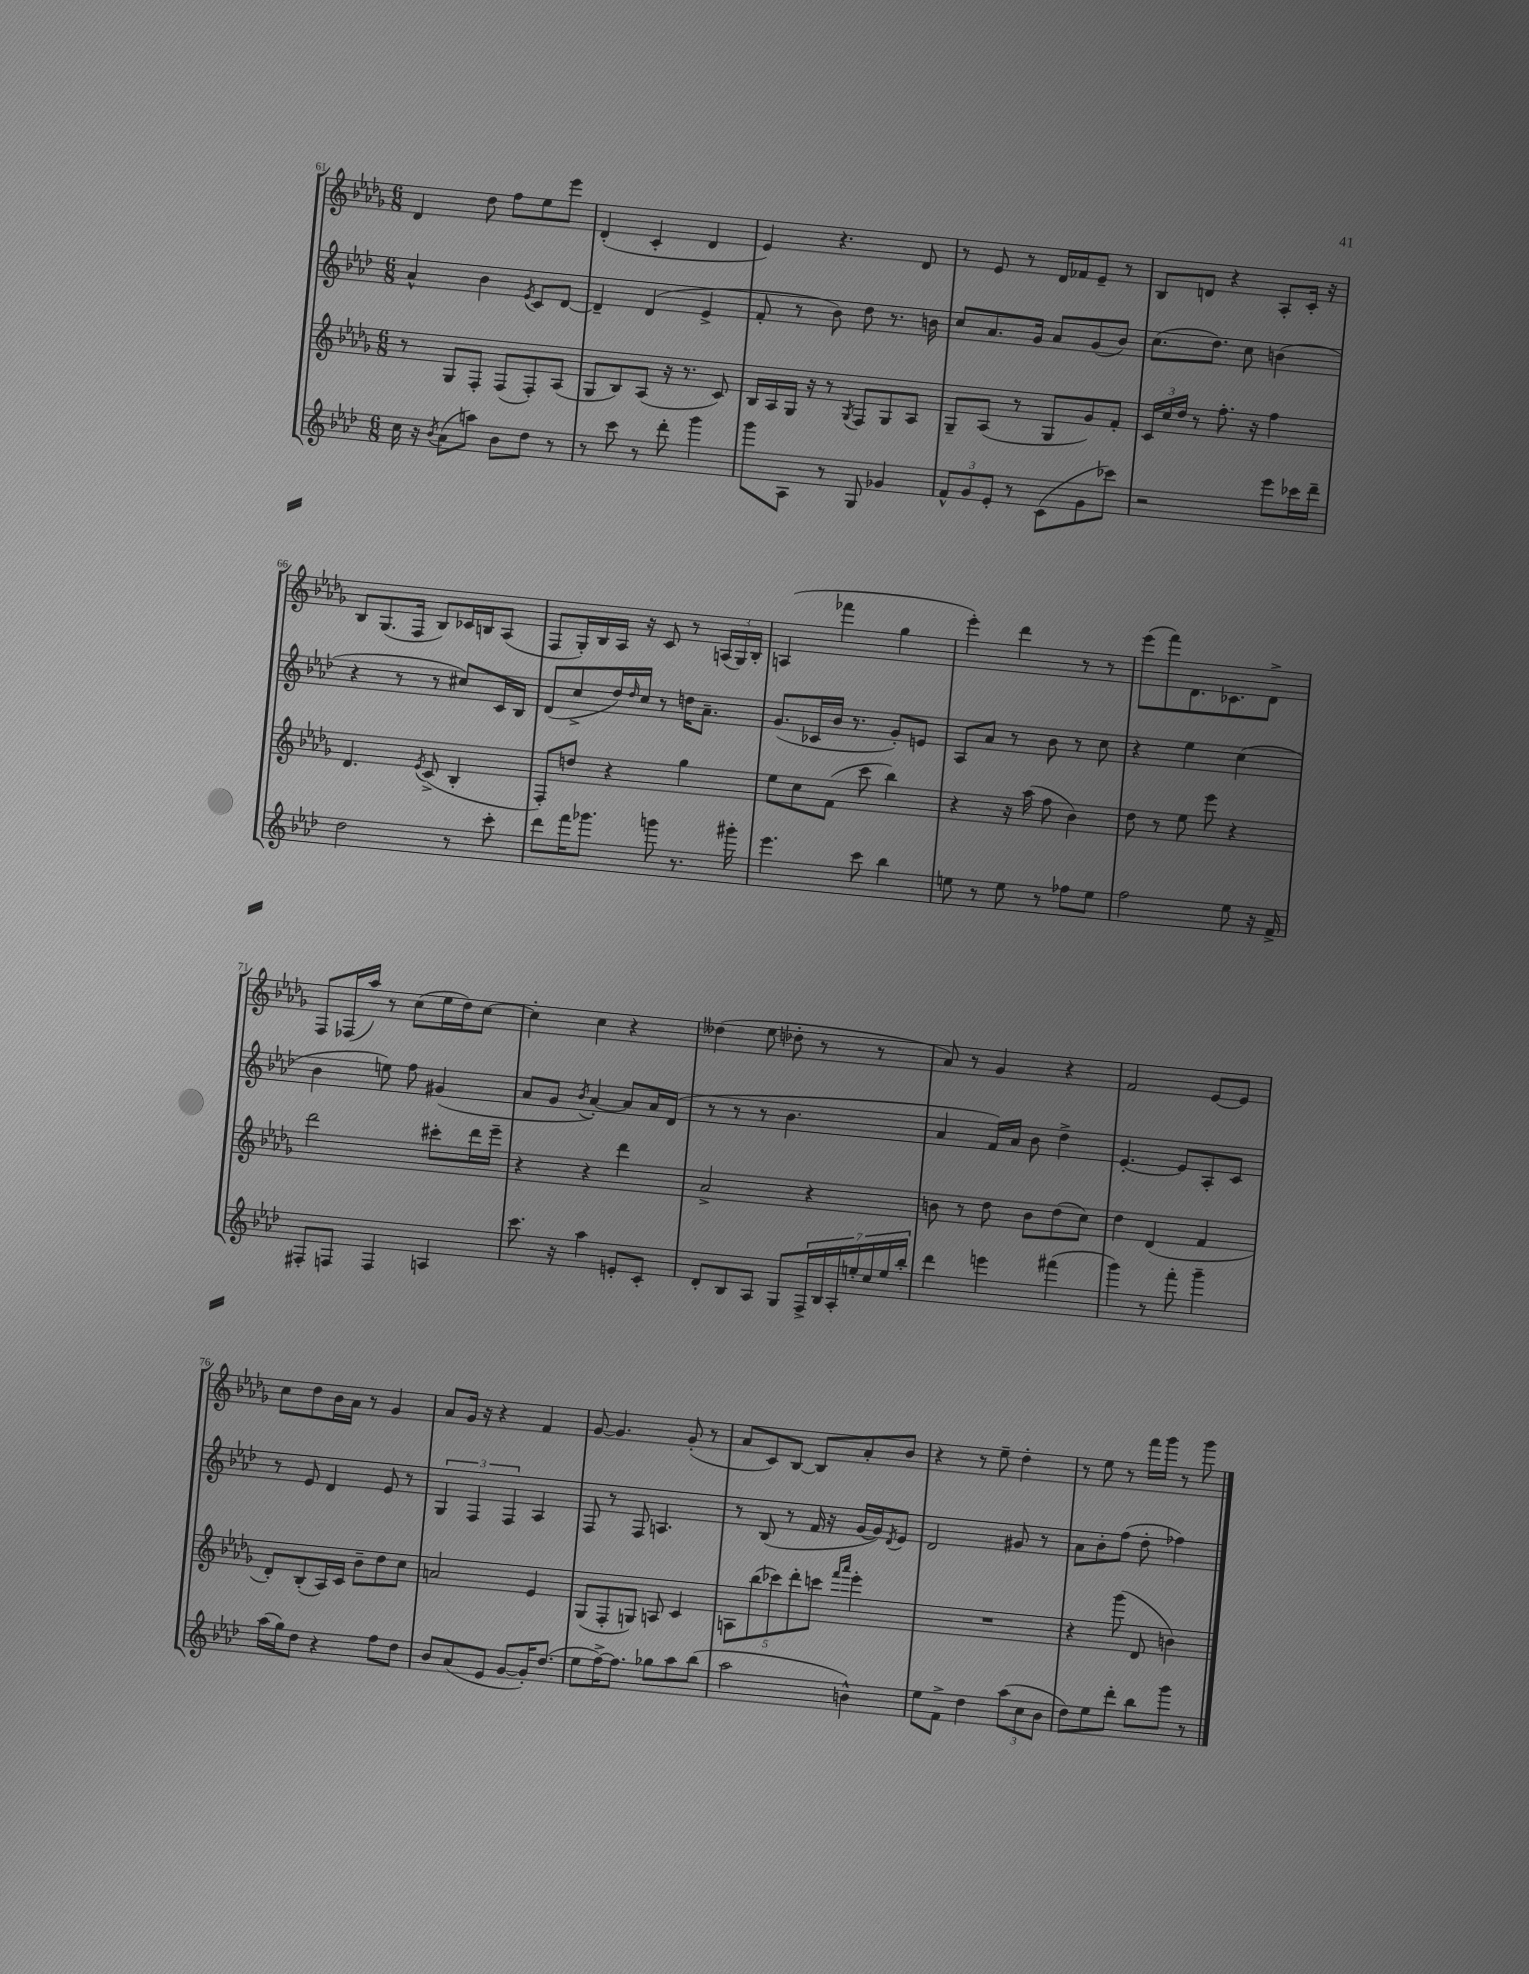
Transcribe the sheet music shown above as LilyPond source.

<<
\new StaffGroup <<
\new Staff = "s0" {
    \clef treble \key des \major \numericTimeSignature \time 6/8
    des'4 des''8 f''8 ees''8 ees'''8 |
    des'4-.( c'4-. des'4 |
    ees'4) r4. des'8 |
    r8 ees'8 r8 des'16 fes'16 ees'8-- r8 |
    bes8 d'8 r4 aes8-. c'16-. r16 |
    bes8 ges8.( f16 bes8) ces'16 b16 aes8( |
    f8 ges16-.) bes16 aes16 r16 c'8 r8 \tuplet 3/2 { a16( ges16) bes16-. } |
    a4( fes'''4 ges''4 |
    ees'''4-.) des'''4 r8 r8 |
    ees'''8( f'''8) des'8. ces'8. des'8-> |
    f8 fes16( aes''16) r8 c''8( ees''16 des''16) c''8~ |
    c''4-. c''4 r4 |
    deses''4( ees''8 des''8-. r8 r8 |
    aes'8) r8 ges'4 r4 |
    f'2 ees'8~ ees'8 |
    c''8 des''8 bes'16 aes'16 r8 ges'4 |
    aes'8 ges'16 r16 r4 f'4 |
    ges'8~ ges'4. ges'8-.( r8 |
    aes'8 c'8) bes8~ bes8 aes'8-. bes'8 |
    r4 r8 ees''8-- des''4-. |
    r8 ees''8 r8 f'''16 ges'''16 r8 ges'''8 \bar "|." |
}
\new Staff = "s1" {
    \clef treble \key aes \major \numericTimeSignature \time 6/8
    aes'4-^ bes'4 \acciaccatura { ees'8 } c'8 des'8~ |
    des'4-- des'4( ees'4-> |
    f'8-. r8 bes'8) des''8 r8. b'16 |
    c''8 aes'8. g'16 aes'8 g'8( bes'8) |
    c''8.( des''8.) c''8 b'4( |
    r4 r8 r8 cis''8) c'16 bes16 |
    des'8( c''8-> des''16) \grace { des''16 } c''16 r8 d''16 aes'8.-- |
    g'8.( ces'16 bes'16 r8. g'8-.) e'8 |
    aes8 aes'8 r8 bes'8 r8 c''8 |
    r4 ees''4 c''4( |
    bes'4 e''8) f''8 gis'4( |
    aes'8 g'8 \acciaccatura { bes'8 } aes'4~-.) aes'8 aes'16 des'16( |
    r8 r8 r8 bes'4. |
    aes'4 f'16) aes'16 bes'8 des''4-> |
    ees'4.~-. ees'8 aes8-. c'8 |
    r8 ees'8 des'4 ees'8 r8 |
    \tuplet 3/2 { g4 f4 f4 } aes4 |
    f8 r8 f8 a4. |
    r8 bes8( r8 f'16 r16 g'16~ g'16) \acciaccatura { des'8 } ees'8 |
    des'2 gis'8 r8 |
    aes'8 bes'8-. f''8( des''8-. fes''4) \bar "|." |
}
\new Staff = "s2" {
    \clef treble \key des \major \numericTimeSignature \time 6/8
    r8 ges8 f8-. f8( f8-.) aes8( |
    ges8 bes8) aes8( r16 r8. c'8) |
    bes16 aes16 ges16 r16 r8 \acciaccatura { ges8 } f8 ges8 aes8 |
    ges8-- aes8( r8 ges8 ges'8) f'8-. |
    \tuplet 3/2 { c'16 c''16 des''16 } r8 f''8.-. r16 f''4 |
    des'4. \acciaccatura { ees'8 } c'8->( bes4-. |
    f8-.) d''8 r4 ges''4 |
    ees''8 c''8 f'8( c'''8 bes''4) |
    r4 r16 aes''16( f''8 bes'4) |
    des''8 r8 ees''8 ees'''8 r4 |
    des'''2 cis'''8-. des'''16 ees'''16-- |
    r4 r4 des'''4 |
    aes'2-> r4 |
    b'8 r8 des''8 b'8 des''8( c''8) |
    des''4 des'4( f'4 |
    des'8-.) bes8-.( aes16) c'16 bes'8-- des''8 c''8 |
    a'2 ees'4 |
    ges8( f8-. g8) a8 c'4 |
    \tuplet 5/4 { a8 bes''8( ces'''8) des'''8-. c'''8 } \grace { f'''16 aes'''16 } ees'''4-. |
    R2. |
    r4 ges'''8( des'8 b'4) \bar "|." |
}
\new Staff = "s3" {
    \clef treble \key aes \major \numericTimeSignature \time 6/8
    c''16 r16 \acciaccatura { bes'8 } aes'8( a''8) bes'8 des''8 r8 |
    r8 c'''8 r8 des'''8-. g'''4 |
    g'''8 aes8 r8 g8 ges'4 |
    \tuplet 3/2 { f'8-^ g'8 ees'8-. } r8 c'8( g'8 ces'''8) |
    r2 ees'''8 ces'''16 des'''16-- |
    des''2 r8 c'''8-. |
    des'''8 f'''16 ges'''8. g'''8 r8. gis'''16-. |
    ees'''4. c'''8 bes''4 |
    e''8 r8 e''8 r8 fes''8 e''8 |
    f''2 ees''8 r16 f'16-> |
    fis8-. f8 f4 a4 |
    c'''8. r16 aes''4 e'8-. c'8-. |
    des'8-. bes8 aes8 g8 \tuplet 7/4 { f16-> bes16 aes16-. e''16-. c''16 e''16 bes''16-. } |
    des'''4 e'''4 fis'''4( |
    g'''4) r8 f'''8-. g'''4-- |
    aes''16( g''16) des''8 r4 f''8 des''8 |
    bes'8 aes'8( ees'8 g'8~ g'16-.) des''8.( |
    ees''8 f''16~->) f''8. ges''8 aes''8 bes''8( |
    aes''2 b'4-^) |
    ees''8 f'8-> des''4 \tuplet 3/2 { aes''8( c''8 bes'8 } |
    des''8) ees''8 des'''8-. bes''8 g'''8 r8 \bar "|." |
}
>>
>>
\layout { \context { \Score currentBarNumber = #61 } }
